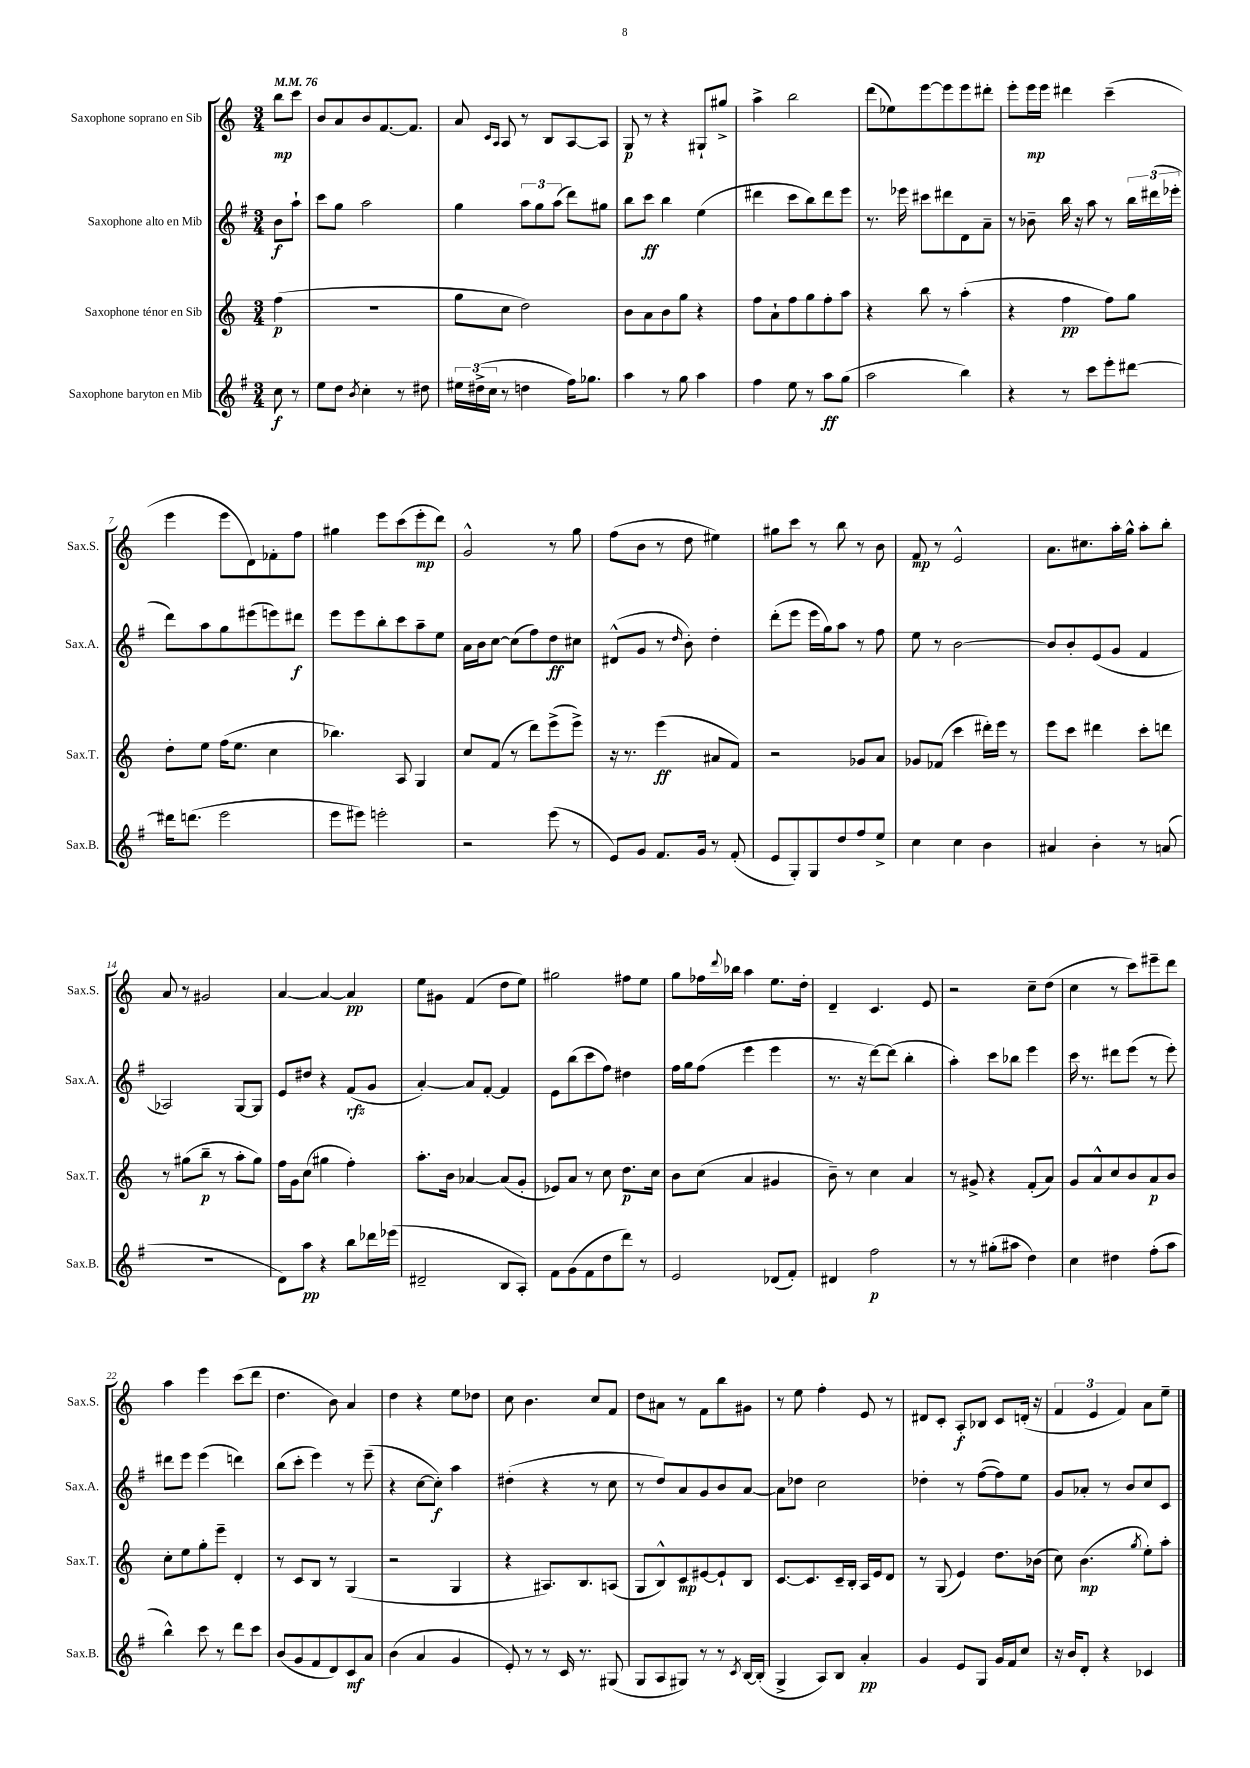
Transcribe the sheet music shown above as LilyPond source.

<<
\new StaffGroup <<
\new Staff = "s0" \with { instrumentName = "Saxophone soprano en Sib" shortInstrumentName = "Sax.S." } {
    \clef treble \key c \major \numericTimeSignature \time 3/4 \partial 4 \tempo 4 = 76
    b''8\mp c'''8 |
    b'8 a'8 b'8 f'8.~ f'8. |
    a'8 \grace { c'16 a16 } a8 r8 b8 a8~ a8 |
    g8\p r8 r4 gis8-! gis''8-> |
    a''4-> b''2 |
    d'''8( ees''8) e'''8~ e'''8 e'''8 dis'''8-. |
    e'''8-. e'''16\mp e'''16 dis'''4 c'''4--( |
    e'''4 e'''8 d'8) fes'8-. f''8 |
    gis''4 e'''8 c'''8( e'''8-.\mp d'''8) |
    g'2-^ r8 g''8 |
    f''8( b'8 r8 d''8 eis''4) |
    gis''8 c'''8 r8 b''8 r8 b'8 |
    f'8\mp r8 e'2-^ |
    a'8. cis''8. a''16-. g''16-^ a''8-. b''8-. |
    a'8 r8 gis'2 |
    a'4~ a'4~ a'4\pp |
    e''8 gis'8 f'4( d''8 e''8) |
    gis''2 fis''8 e''8 |
    g''8 fes''16 \appoggiatura { d'''8 } bes''16 a''4 e''8. d''16-. |
    d'4-- c'4. e'8 |
    r2 c''8-- d''8( |
    c''4 r8 c'''8) eis'''8-- d'''8 |
    a''4 e'''4 c'''8( d'''8 |
    d''4. b'8) a'4 |
    d''4 r4 e''8 des''8 |
    c''8 b'4. c''8 f'8 |
    d''8 ais'8 r8 f'8 b''8 gis'8 |
    r8 e''8 f''4-. e'8 r8 |
    dis'8 c'8-. a8-.\f bes8 c'8 d'16-.( r16 |
    \tuplet 3/2 { f'4 e'4 f'4) } a'8 e''8-- \bar "|." |
}
\new Staff = "s1" \with { instrumentName = "Saxophone alto en Mib" shortInstrumentName = "Sax.A." } {
    \clef treble \key g \major \numericTimeSignature \time 3/4 \partial 4
    b'8\f a''8-! |
    c'''8 g''8 a''2 |
    g''4 \tuplet 3/2 { a''8 g''8 a''8( } d'''8) gis''8 |
    b''8 c'''8\ff b''4 e''4( |
    dis'''4 c'''8 b''8) dis'''8 e'''8 |
    r8. ees'''16 cis'''8 dis'''8 d'8 a'8-- |
    r8 bes'8-- b''16 r16 a''8 r8 \tuplet 3/2 { b''16 dis'''16( ees'''16-. } |
    d'''8) a''8 g''8 eis'''8( e'''8) dis'''8\f |
    e'''8 e'''8 b''8-. c'''8 a''8-- e''8 |
    a'16 b'16 c''8~ c''8( fis''8) d''8\ff cis''8 |
    dis'8-^( g'8 r8 \grace { d''16 } b'8-.) d''4-. |
    d'''8-.( e'''8 e'''16 g''16) a''8 r8 fis''8 |
    e''8 r8 b'2~ |
    b'8 b'8-. e'8( g'8 fis'4 |
    aes2) g8~ g8 |
    e'8 dis''8 r4 fis'8\rfz( g'8 |
    a'4~-.) a'8 fis'8~-. fis'4 |
    e'8 b''8( c'''8 fis''8) dis''4 |
    fis''16 g''16 fis''8( e'''4 e'''4 |
    r8. r16 d'''8~) d'''8( b''4-. |
    a''4-.) c'''8 bes''8 e'''4 |
    c'''16 r8. dis'''8 e'''8( r8 e'''8-.) |
    dis'''8 e'''8 e'''4( d'''4) |
    b''8( c'''8-. e'''4) r8 e'''8--( |
    r4 c''8~ c''8-.\f) a''4 |
    dis''4-.( r4 r8 c''8 |
    r8 d''8) a'8 g'8 b'8 a'8~ |
    a'8 des''8 c''2 |
    des''4-. r8 fis''8~( fis''8) e''8 |
    g'8 aes'8-. r8 b'8 c''8 c'8 \bar "|." |
}
\new Staff = "s2" \with { instrumentName = "Saxophone ténor en Sib" shortInstrumentName = "Sax.T." } {
    \clef treble \key c \major \numericTimeSignature \time 3/4 \partial 4
    f''4\p( |
    R2. |
    g''8 c''8 d''2) |
    b'8 a'8 b'8 g''8 r4 |
    f''8 a'8-! f''8 g''8 f''8-. a''8 |
    r4 b''8 r8 a''4-.( |
    r4 f''4\pp f''8) g''8 |
    d''8-. e''8 f''16( e''8. c''4 |
    bes''4.) a8 g4 |
    c''8 f'8( r8 d'''8) e'''8->( e'''8->) |
    r16 r8. e'''4\ff( ais'8 f'8) |
    r2 ges'8 a'8 |
    ges'8 fes'8( c'''4 dis'''16-.) e'''16 r8 |
    e'''8 c'''8 dis'''4 c'''8-. d'''8 |
    r8 gis''8( b''8--\p r8 a''8-. gis''8) |
    f''16 g'16 c''8( gis''4 f''4-.) |
    a''8.-. b'16 aes'4~ aes'8( g'8-. |
    ees'8) a'8 r8 c''8 d''8.\p c''16 |
    b'8 c''8( a'4 gis'4 |
    b'8--) r8 c''4 a'4 |
    r8 gis'8-> r4 f'8-.( a'8) |
    g'8 a'8-^ c''8 b'8 a'8\p b'8 |
    c''8-. e''8 g''8-. e'''8-- d'4-. |
    r8 c'8 b8 r8 g4( |
    r2 g4 |
    r4 ais8.) b8. a8( |
    g8 b8-^) c'8\mp eis'8~ eis'8-! b8 |
    c'8.~ c'8. c'16-- b16-. a16 e'16 d'8 |
    r8 g8( e'4) d''8. bes'16( |
    c''8) b'4.\mp( \acciaccatura { g''8 } e''8-.) a''8-. \bar "|." |
}
\new Staff = "s3" \with { instrumentName = "Saxophone baryton en Mib" shortInstrumentName = "Sax.B." } {
    \clef treble \key g \major \numericTimeSignature \time 3/4 \partial 4
    c''8\f r8 |
    e''8 d''8 \acciaccatura { b'8 } c''4-. r8 dis''8 |
    \tuplet 3/2 { eis''16 dis''16->( c''16 } r8 d''4 fis''16) ges''8. |
    a''4 r8 g''8 a''4 |
    fis''4 e''8 r8 a''8\ff g''8( |
    a''2 b''4) |
    r4 r8 c'''8 e'''8-. dis'''8~ |
    dis'''16 d'''8.( e'''2 |
    e'''8 eis'''8) e'''2-. |
    r2 e'''8( r8 |
    e'8) g'8 fis'8. g'16 r8 fis'8-.( |
    e'8 g8-.) g8 d''8 fis''8 e''8-> |
    c''4 c''4 b'4 |
    ais'4 b'4-. r8 a'8( |
    R2. |
    d'8) a''8\pp r4 b''8 des'''16 ees'''16( |
    dis'2-- b8 a8-.) |
    fis'8 g'8( fis'8 d''8 d'''8) r8 |
    e'2 des'8( fis'8-.) |
    dis'4 fis''2\p |
    r8 r8 gis''8-.( ais''8 d''4) |
    c''4 dis''4 fis''8-.( a''8 |
    b''4-^) c'''8 r8 d'''8 c'''8 |
    b'8( g'8 fis'8 d'8) c'8\mf a'8 |
    b'4( a'4 g'4 |
    e'8-.) r8 r8 c'16 r8. gis8( |
    g8 a8 gis8) r8 r8 \acciaccatura { c'8 } b16~ b16-.( |
    g4-> a8) b8 a'4-.\pp |
    g'4 e'8 g8 g'16 fis'16 c''8 |
    r16 b'16 d'8-. r4 ces'4 \bar "|." |
}
>>
>>
